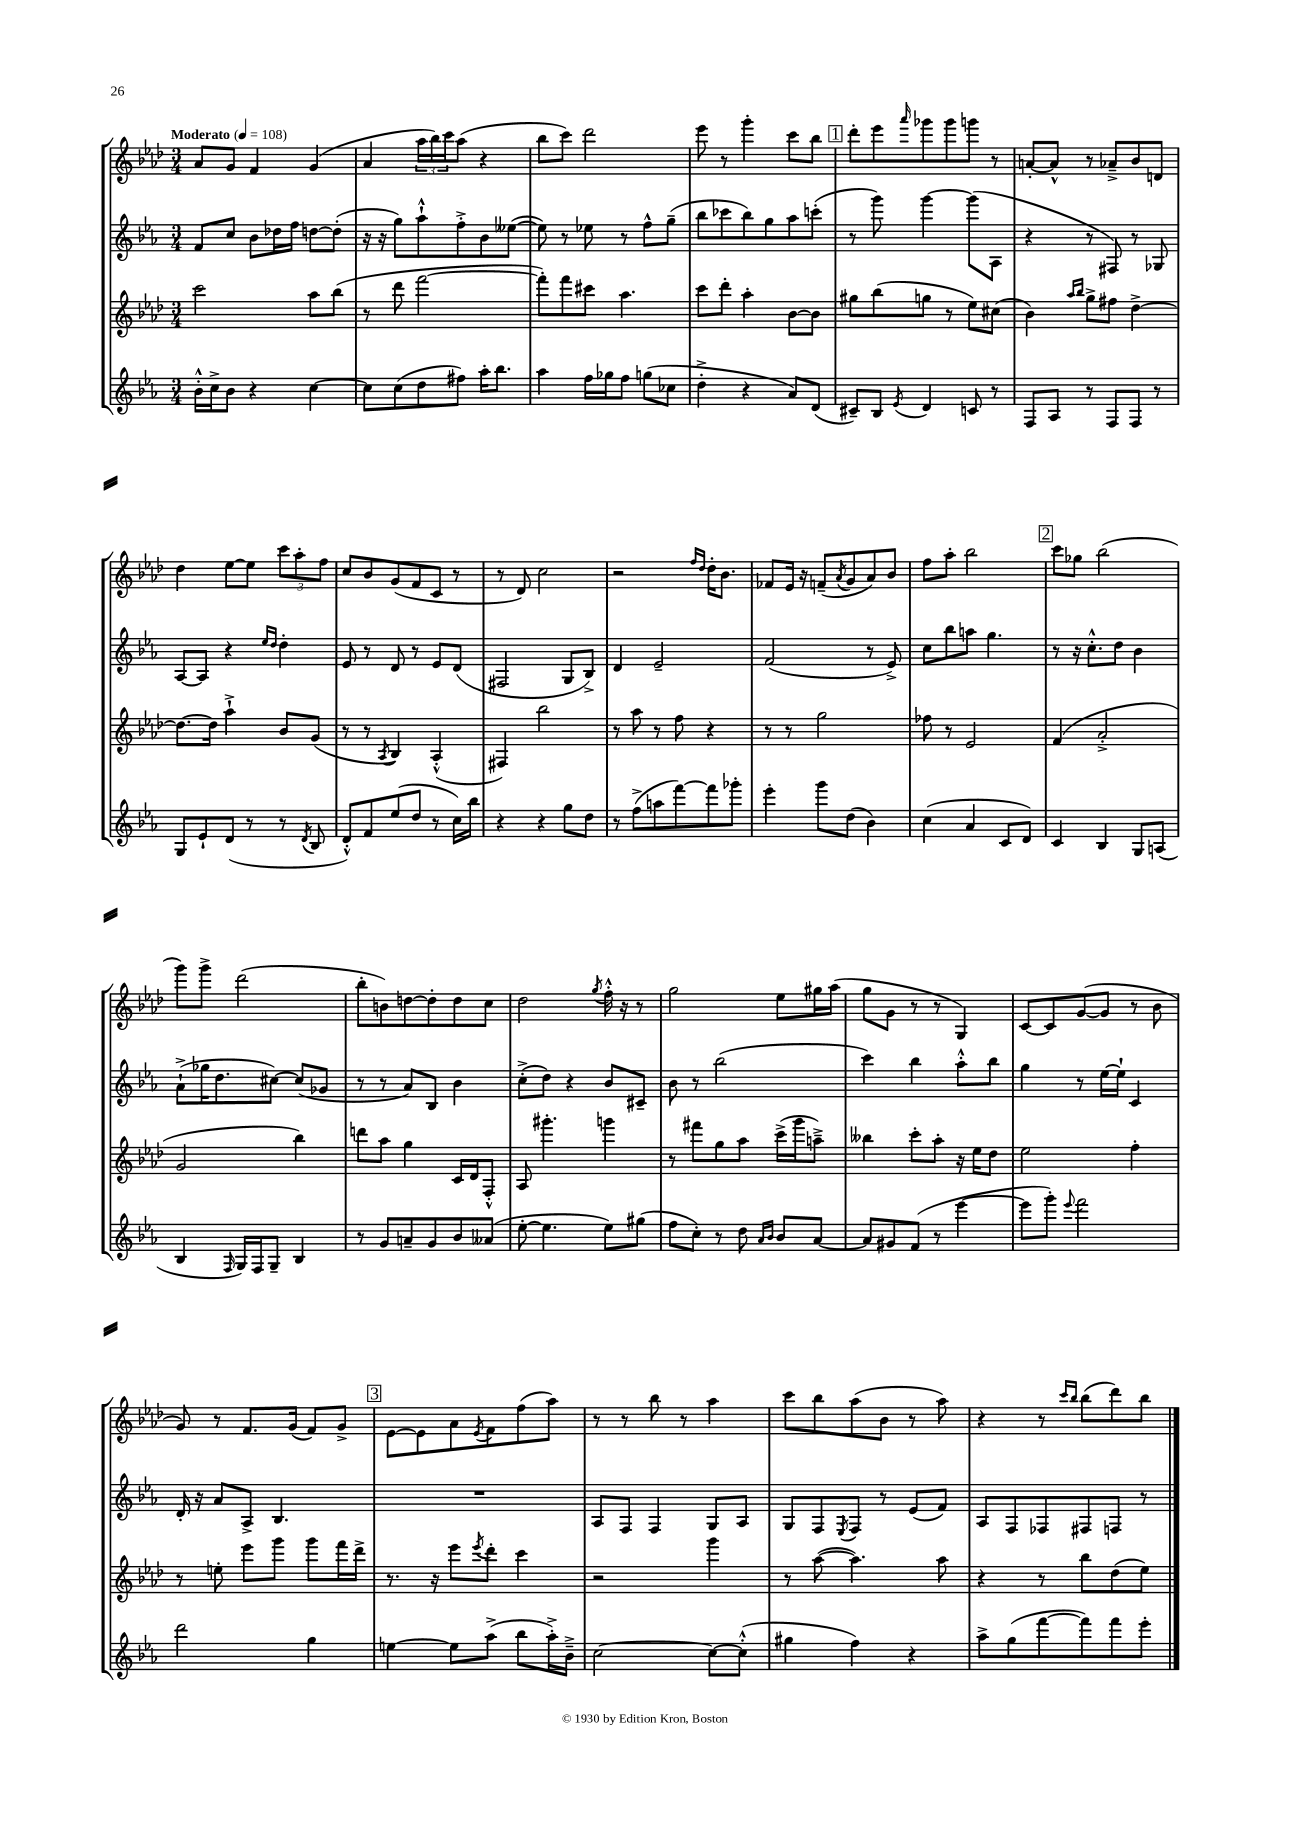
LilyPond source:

<<
\new StaffGroup <<
\new Staff = "s0" {
    \clef treble \key aes \major \numericTimeSignature \time 3/4 \tempo "Moderato" 4 = 108
    aes'8 g'8 f'4 g'4( |
    aes'4 \tuplet 3/2 { aes''16 bes''16) c'''16 } aes''8( r4 |
    bes''8 c'''8) des'''2 |
    ees'''8 r8 g'''4-. c'''8 bes''8 |
    \mark \markup { \box "1" } des'''8-. ees'''8 \grace { aes'''16 } ges'''8 ges'''8 g'''8 r8 |
    a'8~-. a'8-^ r8 aes'8---> bes'8 d'8 |
    des''4 ees''8~ ees''8 \tuplet 3/2 { c'''8 aes''8-. f''8 } |
    c''8 bes'8 g'8( f'8 c'8 r8 |
    r8 des'8) c''2 |
    r2 \grace { f''16 des''16 } des''16-. bes'8. |
    fes'8 ees'16 r16 f'8--( \acciaccatura { aes'8 } g'8 aes'8) bes'8 |
    f''8 aes''8-. bes''2 |
    \mark \markup { \box "2" } c'''8 ges''8 bes''2( |
    g'''8) g'''8-> des'''2( |
    bes''8-. b'8) d''8~ d''8-. d''8 c''8 |
    des''2 \acciaccatura { g''8 } f''16-.-^ r16 r8 |
    g''2 ees''8 gis''16 aes''16( |
    g''8 g'8 r8 r8 g4) |
    c'8~ c'8 g'8~( g'8 r8 bes'8 |
    g'8) r8 f'8. g'16( f'8) g'8-> |
    \mark \markup { \box "3" } ees'8~ ees'8 aes'8 \acciaccatura { ees'8 } f'8 f''8( aes''8) |
    r8 r8 bes''8 r8 aes''4 |
    c'''8 bes''8 aes''8( bes'8 r8 aes''8) |
    r4 r8 \grace { c'''16 bes''16 } bes''8( des'''8) bes''8 \bar "|." |
}
\new Staff = "s1" {
    \clef treble \key ees \major \numericTimeSignature \time 3/4
    f'8 c''8 bes'8 des''16 f''16 d''8~ d''8-.( |
    r16 r16 g''8) aes''8-!-^ f''8-.-> bes'8 eeses''8~( |
    eeses''8) r8 ees''8 r8 f''8-^ g''8--( |
    bes''8 ces'''8 bes''8) g''8 aes''8 c'''8-.( |
    \mark \markup { \box "1" } r8 g'''8) g'''4~ g'''8( aes8 |
    r4 r8 fis8) r8 ges8 |
    aes8~ aes8 r4 \grace { ees''16 d''16 } d''4-. |
    ees'8 r8 d'8 r8 ees'8 d'8( |
    fis2 g8 bes8->) |
    d'4 ees'2-- |
    f'2( r8 ees'8->) |
    c''8 bes''8 a''8 g''4. |
    \mark \markup { \box "2" } r8 r16 c''8.-.-^ d''8 bes'4 |
    aes'8-!->( ges''16 d''8. cis''8~) cis''8( ges'8 |
    r8 r8 aes'8) bes8 bes'4 |
    c''8-.->( d''8) r4 bes'8 cis'8-- |
    bes'8 r8 bes''2( |
    c'''4) bes''4 aes''8-.-^ bes''8 |
    g''4 r8 ees''16~ ees''16-! c'4 |
    d'16-. r16 aes'8 aes8-> bes4. |
    \mark \markup { \box "3" } R2. |
    aes8 f8 f4 g8 aes8 |
    g8 f8 \acciaccatura { ees8 } f8 r8 ees'8( f'8) |
    aes8 f8 fes8 fis8 f8 r8 \bar "|." |
}
\new Staff = "s2" {
    \clef treble \key aes \major \numericTimeSignature \time 3/4
    c'''2 aes''8 bes''8( |
    r8 des'''8 f'''2~ |
    f'''8-.) f'''8 cis'''8 aes''4. |
    c'''8 des'''8-. aes''4-. bes'8~ bes'8 |
    \mark \markup { \box "1" } gis''8 bes''8( g''8 r8 ees''8) cis''8( |
    bes'4) \grace { aes''16 bes''16 } g''8-> fis''8 des''4~-> |
    des''8.~ des''16 aes''4-!-> bes'8 g'8( |
    r8 r8 \acciaccatura { aes8 } bes4) aes4-.-^( |
    fis4) bes''2 |
    r8 aes''8 r8 f''8 r4 |
    r8 r8 g''2 |
    fes''8 r8 ees'2 |
    \mark \markup { \box "2" } f'4( aes'2-.-> |
    g'2 bes''4) |
    d'''8 aes''8 g''4 c'16 des'16 f8-.-^ |
    aes8 gis'''4.-. g'''4 |
    r8 fis'''8 g''8 aes''8 c'''16->( g'''16 a''8--->) |
    beses''4 c'''8-. aes''8-. r16 ees''16 des''8 |
    ees''2 f''4-. |
    r8 e''8-. ees'''8 g'''8 g'''8 f'''16 des'''16-> |
    \mark \markup { \box "3" } r8. r16 ees'''8 \acciaccatura { ees'''8 } des'''8-. c'''4 |
    r2 g'''4 |
    r8 aes''8~( aes''4.) aes''8 |
    r4 r8 bes''8 des''8( ees''8) \bar "|." |
}
\new Staff = "s3" {
    \clef treble \key ees \major \numericTimeSignature \time 3/4
    bes'16-.-^ c''16-> bes'8 r4 c''4~ |
    c''8 c''8( d''8 fis''8) aes''16-. bes''8. |
    aes''4 f''16 ges''16 f''8 g''8( ces''8 |
    d''4-.-> r4 aes'8) d'8( |
    \mark \markup { \box "1" } cis'8--) bes8 \acciaccatura { ees'8 } d'4 c'8 r8 |
    f8 aes8 r8 f8 f8 r8 |
    g8 ees'8-! d'8( r8 r8 \acciaccatura { d'8 } bes8 |
    d'8-.-^) f'8 ees''8( d''8 r8 c''16) bes''16 |
    r4 r4 g''8 d''8 |
    r8 f''8->( a''8 f'''8~) f'''8 ges'''8-. |
    ees'''4-. g'''8 d''8( bes'4) |
    c''4( aes'4 c'8 d'8) |
    \mark \markup { \box "2" } c'4 bes4 g8 a8( |
    bes4 \grace { f16 } g16) f16 g8-- bes4 |
    r8 g'8 a'8-- g'8 bes'8 aeses'8( |
    ees''8~-. ees''4. ees''8) gis''8( |
    f''8 c''8-.) r8 d''8 \grace { aes'16 bes'16 } bes'8 aes'8~ |
    aes'8 gis'8 f'8( r8 ees'''4~ |
    ees'''8 g'''8-.) \appoggiatura { ees'''8 } f'''2 |
    d'''2 g''4 |
    \mark \markup { \box "3" } e''4~ e''8 aes''8->( bes''8 aes''16-.->) bes'16---> |
    c''2~ c''8~ c''8-.-^( |
    gis''4 f''4) r4 |
    aes''8-> g''8( f'''8~ f'''8) f'''8 ees'''8-. \bar "|." |
}
>>
>>
\layout { \context { \Score \remove "Bar_number_engraver" } }
